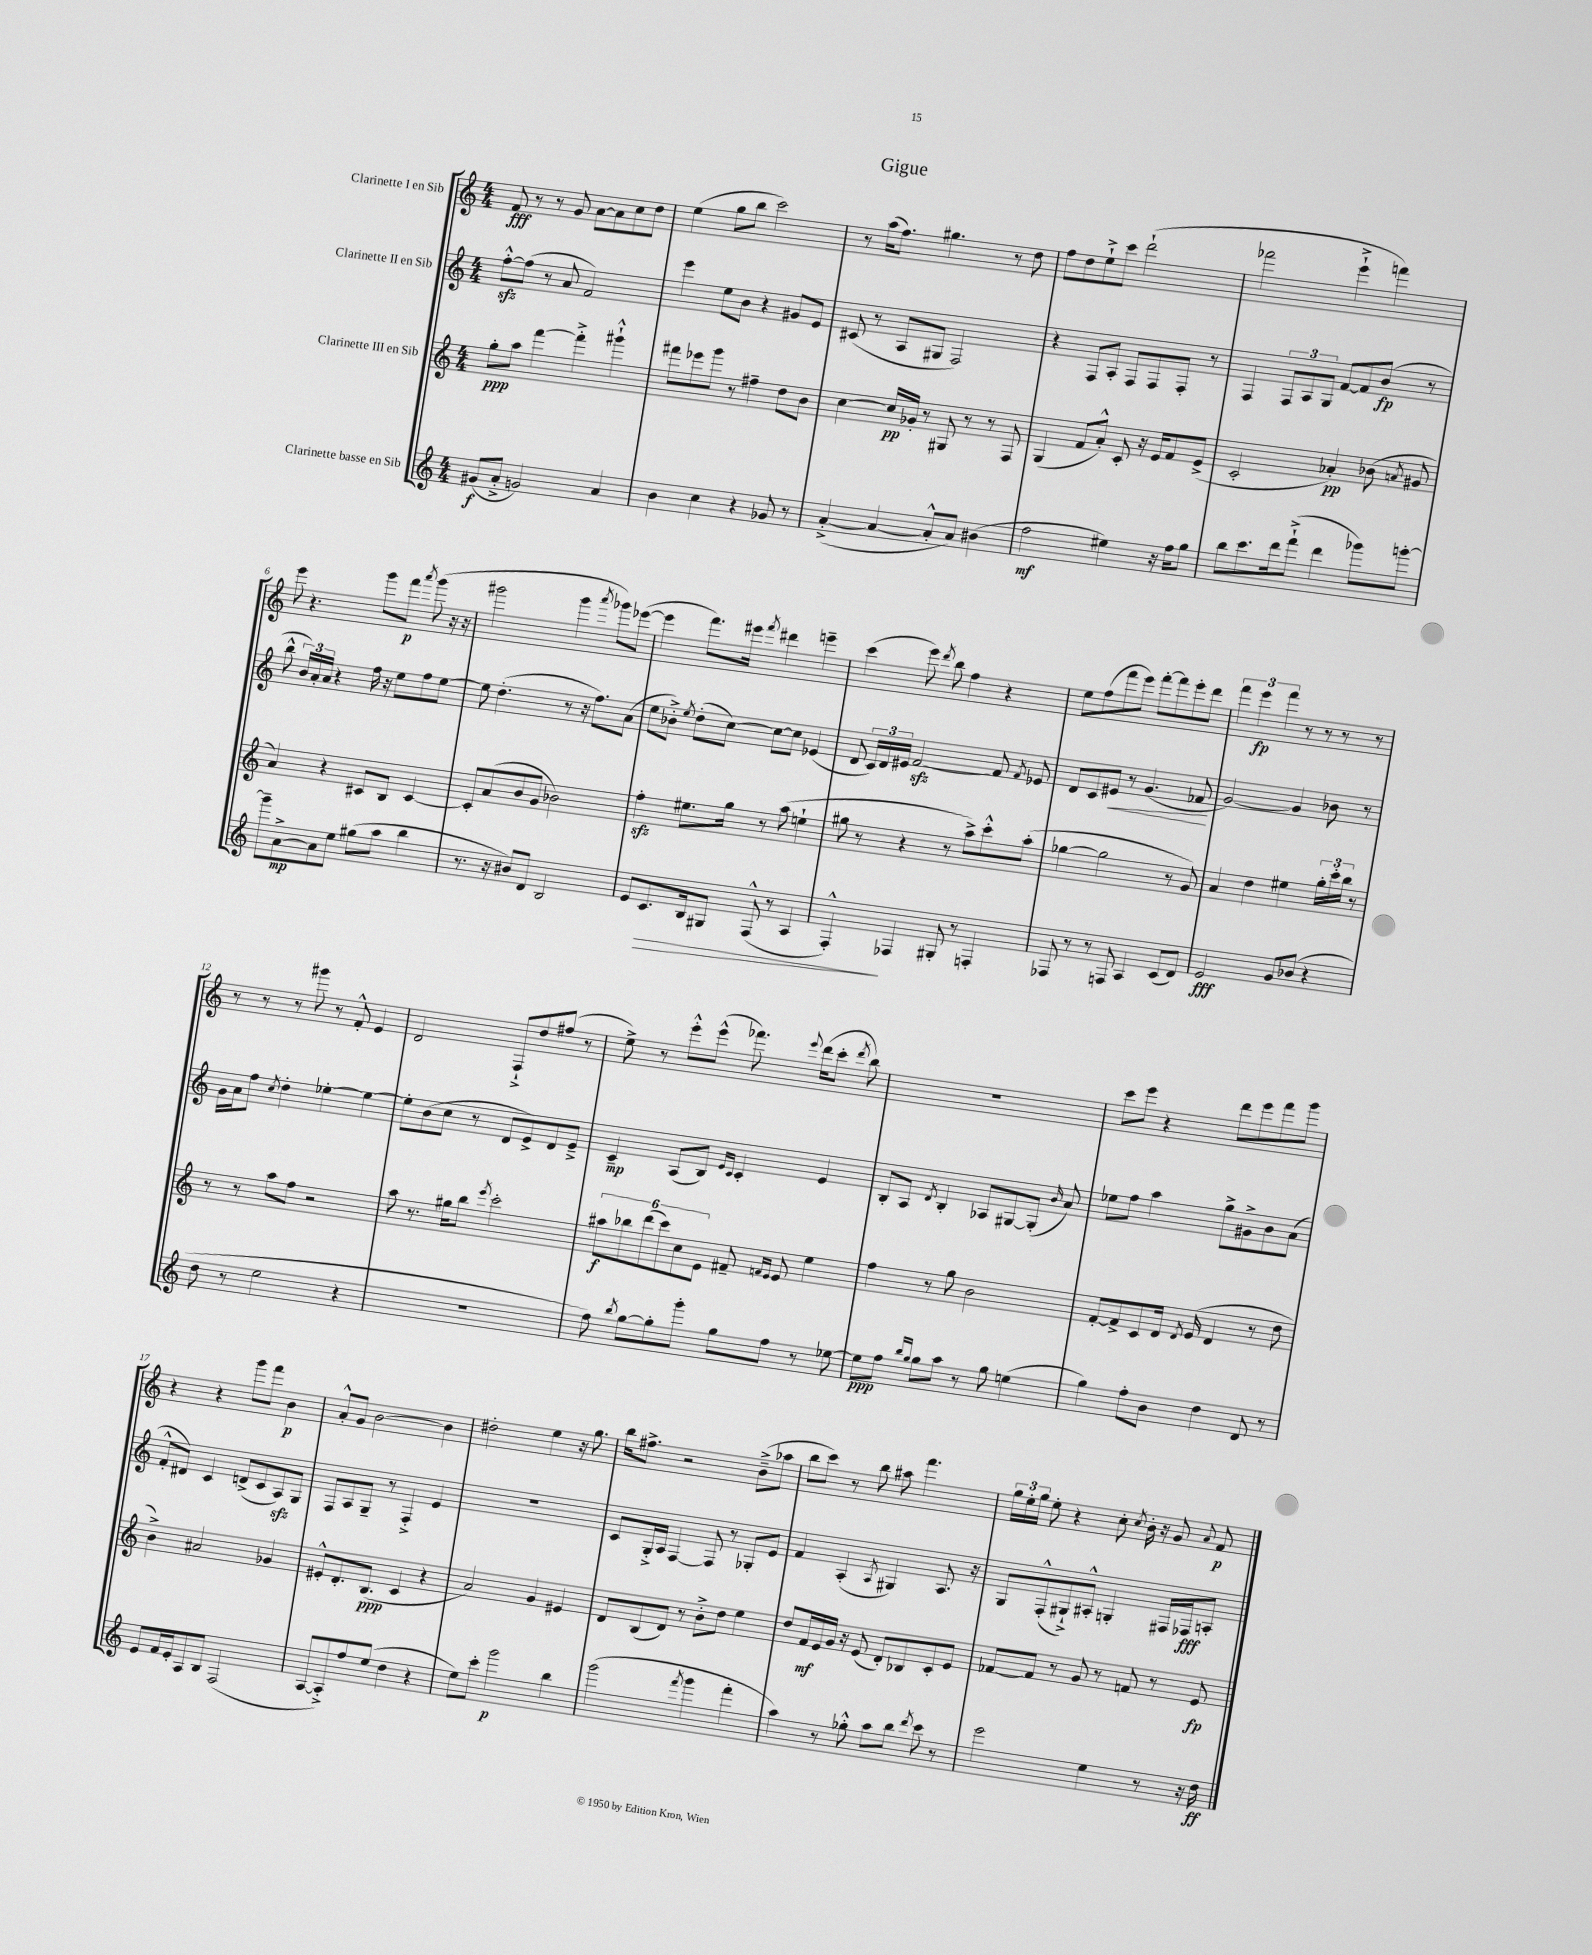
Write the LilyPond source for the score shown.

\header { title = "Gigue" }
<<
\new StaffGroup <<
\new Staff = "s0" \with { instrumentName = "Clarinette I en Sib" } {
    \clef treble \key c \major \numericTimeSignature \time 4/4
    \autoBeamOff f'8\fff r8 r8 g'8 a'8[~ a'8 c''8 d''8] |
    e''4( g''8[ b''8] c'''2) |
    r8 a''16[( f''8.]) gis''4. r8 d''8 |
    f''8[ d''8 e''8-!-> c'''8] d'''2-!( |
    fes'''2 e'''4-!-> f'''4) |
    e'''8 r4. g'''8[ f'''8]\p \acciaccatura { a'''8 } g'''8( r16 r16 |
    gis'''2 gis'''4 \acciaccatura { a'''8 } ges'''8[) ees'''8]~( |
    ees'''4 f'''8.[) eis'''16] \acciaccatura { f'''8 } dis'''4 e'''4-- |
    c'''4( e'''8) \acciaccatura { d'''8 } b''8 f''4 r4 |
    e''8[ f''8( f'''8 e'''8]) f'''8[~-. f'''8 e'''8-. d'''8] |
    \tuplet 3/2 { f'''4 e'''4\fp f'''4 } r8 r8 r8 r8 |
    r8 r8 r8 gis'''8 r8 f'8-.-^ e'4 |
    d'2 f8[-!-> d''8 fis''8]( r8 |
    e''8->) r8 e'''8[-.-^ e'''8]-^( fes'''8.) \appoggiatura { e'''8 } d'''16[( c'''8]-. \acciaccatura { d'''8 } b''8) |
    R1 |
    c'''8[ e'''8] r4 d'''8[ e'''8 f'''8 g'''8] |
    r4 r4 g'''8[ f'''8] b'4\p |
    a'8[-.-^ g'8] b'2~ b'4 |
    dis''2-. e''4 r16 g''8. |
    b''16[ fis''8.]-> r2 b'8[--->( aes''8] |
    b''8[ c'''8]) r8 b''8 ais''8 f'''4. |
    \tuplet 3/2 { g''16[ e''16-. g''16] } e''8-. r4 c''8-. \acciaccatura { c''8 } b'16-. r16 g'8 \appoggiatura { a'8 } f'8\p \bar "|." |
}
\new Staff = "s1" \with { instrumentName = "Clarinette II en Sib" } {
    \clef treble \key c \major \numericTimeSignature \time 4/4
    \autoBeamOff f''8[~-.-^\sfz f''8]( r8 a'8 f'2) |
    e'''4 e''8[ b'8] r4 gis'8[ e'8] |
    cis'8( r8 a8[ gis8] f2) |
    r4 f8[ a8]-. f8[ f8 f8]-. r8 |
    f4 \tuplet 3/2 { f8[ a8 g8] } f'8[~ f'8 b'8]\fp( r8 |
    b''8-^ \tuplet 3/2 { b'16[) a'16-. a'16] } r4 f''16 r16 e''8[ f''8 e''8]~ |
    e''8 d''4.-.( r8 r16 f''8.[) a'8]( |
    e''8[ bes'8]-.->) \acciaccatura { e''8 } d''8[-.( c''8]~) c''8[~ c''8] ees'4( |
    d'8 \tuplet 3/2 { c'16[) d'16 eis'16] } f'2~\sfz f'8 \acciaccatura { f'8 } ees'8 |
    d'8[ c'8 eis'8]\< r8 g'4.( fes'8\! |
    g'2~) g'4 bes'8 r8 |
    g'16[ a'16 f''8] \acciaccatura { c''8 } d''4-. ees''4~-. ees''4~ |
    ees''8[-. b'8( c''8] r8 d'8[ e'8->) d'8 e'8]---> |
    c'4--\mp a8[( b8]) \grace { e'16[ c'16] } c'4-. e'4 |
    b8[-. a8] \acciaccatura { d'8 } b4-. aes8[ gis8~ gis8]-.( \grace { b'16 } a'8) |
    ees''8[ f''8] a''4 g''8[-> gis'8-> b'8 a'8]( |
    f'8[-.-^ dis'8]) c'4 d'8[->( c'8 a8\sfz) g8] |
    f8[ a8 g8]-- r8 f4-.-> e'4 |
    R1 |
    c'8[ g16-.-> a16] f4~ f8 r8 ges8[-. e'8] |
    f'4 a4-.( \acciaccatura { a8 } gis4) a8. r16 |
    g8[ f8-.-^( gis8-!->) ais8]-.-^ g4-. fis16[ fes16\fff a8]-. \bar "|." |
}
\new Staff = "s2" \with { instrumentName = "Clarinette III en Sib" } {
    \clef treble \key c \major \numericTimeSignature \time 4/4
    \autoBeamOff g''8[-.\ppp a''8] f'''4~ f'''4-.-> gis'''4-!-^ |
    fis'''8[ ees'''8 g'''8] r8 fis''4-- d''8[ b'8] |
    c''4~ c''16[\pp ges'16]-. r8 gis8 r8 r8 f8 |
    g4( f'8[ a'8]-.-^) c'8-. r16 e'16[ f'8 e'8]->( |
    c'2-. aes'4-.\pp) bes'8( \acciaccatura { a'8 } gis'8 |
    a'4) r4 cis'8[ b8] cis'4~ |
    cis'8[-. a'8( b'8 g'8] bes'2) |
    f''4-.\sfz eis''8.[ g''16] r8 a''8( e''4-! |
    gis''8 r8 r4 r8 a''8[->) c'''8-.-^ a''8]-.( |
    ges''4~ ges''2 r8 g'8) |
    a'4 d''4 eis''4 \tuplet 3/2 { g''16[-. c'''16-. b''16] } r8 |
    r8 r8 a''8[ f''8] r2 |
    a''8 r8. gis''16[ b''8] \acciaccatura { e'''8 } c'''2-. |
    \tuplet 6/4 { ais''8[\f bes''8 d'''8( c'''8) c''8 e'8] } fis'8-- \grace { f'16[ e'16] } e'8 e''4 |
    f''4 r8 g''8 b'2 |
    f'8[~-. f'8-> c'8 d'16] \acciaccatura { d'8 } e'16( d'4 r8 d''8 |
    b'4->) ais'2 ges'4 |
    eis'8[-.-^ d'8.-. b8.]\ppp( c'4 r4 |
    a'2) g'4 eis'4 |
    d'8[ b8( d'8]) r8 b'8[-.-> d''8] e''4 |
    d''8[ f'16\mf e'16 g'16] r16 e'8( d'8[-.) bes8 c'8-. e'8] |
    fes'8[~ fes'8] r8 g'8 r8 f'8 r8 e'8\fp \bar "|." |
}
\new Staff = "s3" \with { instrumentName = "Clarinette basse en Sib" } {
    \clef treble \key c \major \numericTimeSignature \time 4/4
    \autoBeamOff gis'8[\f( a'8]-.-> g'2) a'4 |
    b'4 c''4 r4 ges'8 r8 |
    a'4~-.->( a'4~ a'8[-.-^ a'8]) bis'4( |
    f''2\mf eis''4) r16 f''16[ g''8] |
    b''8[ c'''8. d'''16 f'''8]-!->( d'''4 ges'''8[) g'''8]~-. |
    g'''8[-- a'8~->\mp a'8 e''8] gis''8[( a''8] b''4 |
    r8. r16 bis'8[) d'8] b2 |
    e'8[ c'8.\> b16 gis8] f8-^( r8 a4 |
    f4-.-^\!) fes4 gis8-. r8 f4-. |
    fes8 r8 r8 f8 a4 c'8[( d'8]) |
    e'2\fff g'8[ bes'8]( r4 |
    d''8 r8 e''2 r4 |
    R1 |
    f''8) \acciaccatura { b''8 } g''8[~ g''8-. g'''8]-. g''8[ f''8] r8 ees''8~ |
    ees''8[\ppp f''8] \grace { b''16[ g''16] } g''8[ a''8] r8 g''8 e''4( |
    g''4) f''8[-. b'8] d''4 d'8 r8 |
    e'8[ f'16 e'16-. a8 b8] f2( |
    a8[~ a8-.->) f''8 e''8]( d''4 r4 |
    e''8[) c'''8]-. g'''2\p b''4 |
    g'''2( \acciaccatura { f'''8 } g'''4 f'''4-. |
    a''4) r8 ges''8-.-^ a''8[ b''8] \acciaccatura { d'''8 } c'''8 r8 |
    e'''2 e''4 r8 r16 d''16\ff \bar "|." |
}
>>
>>
